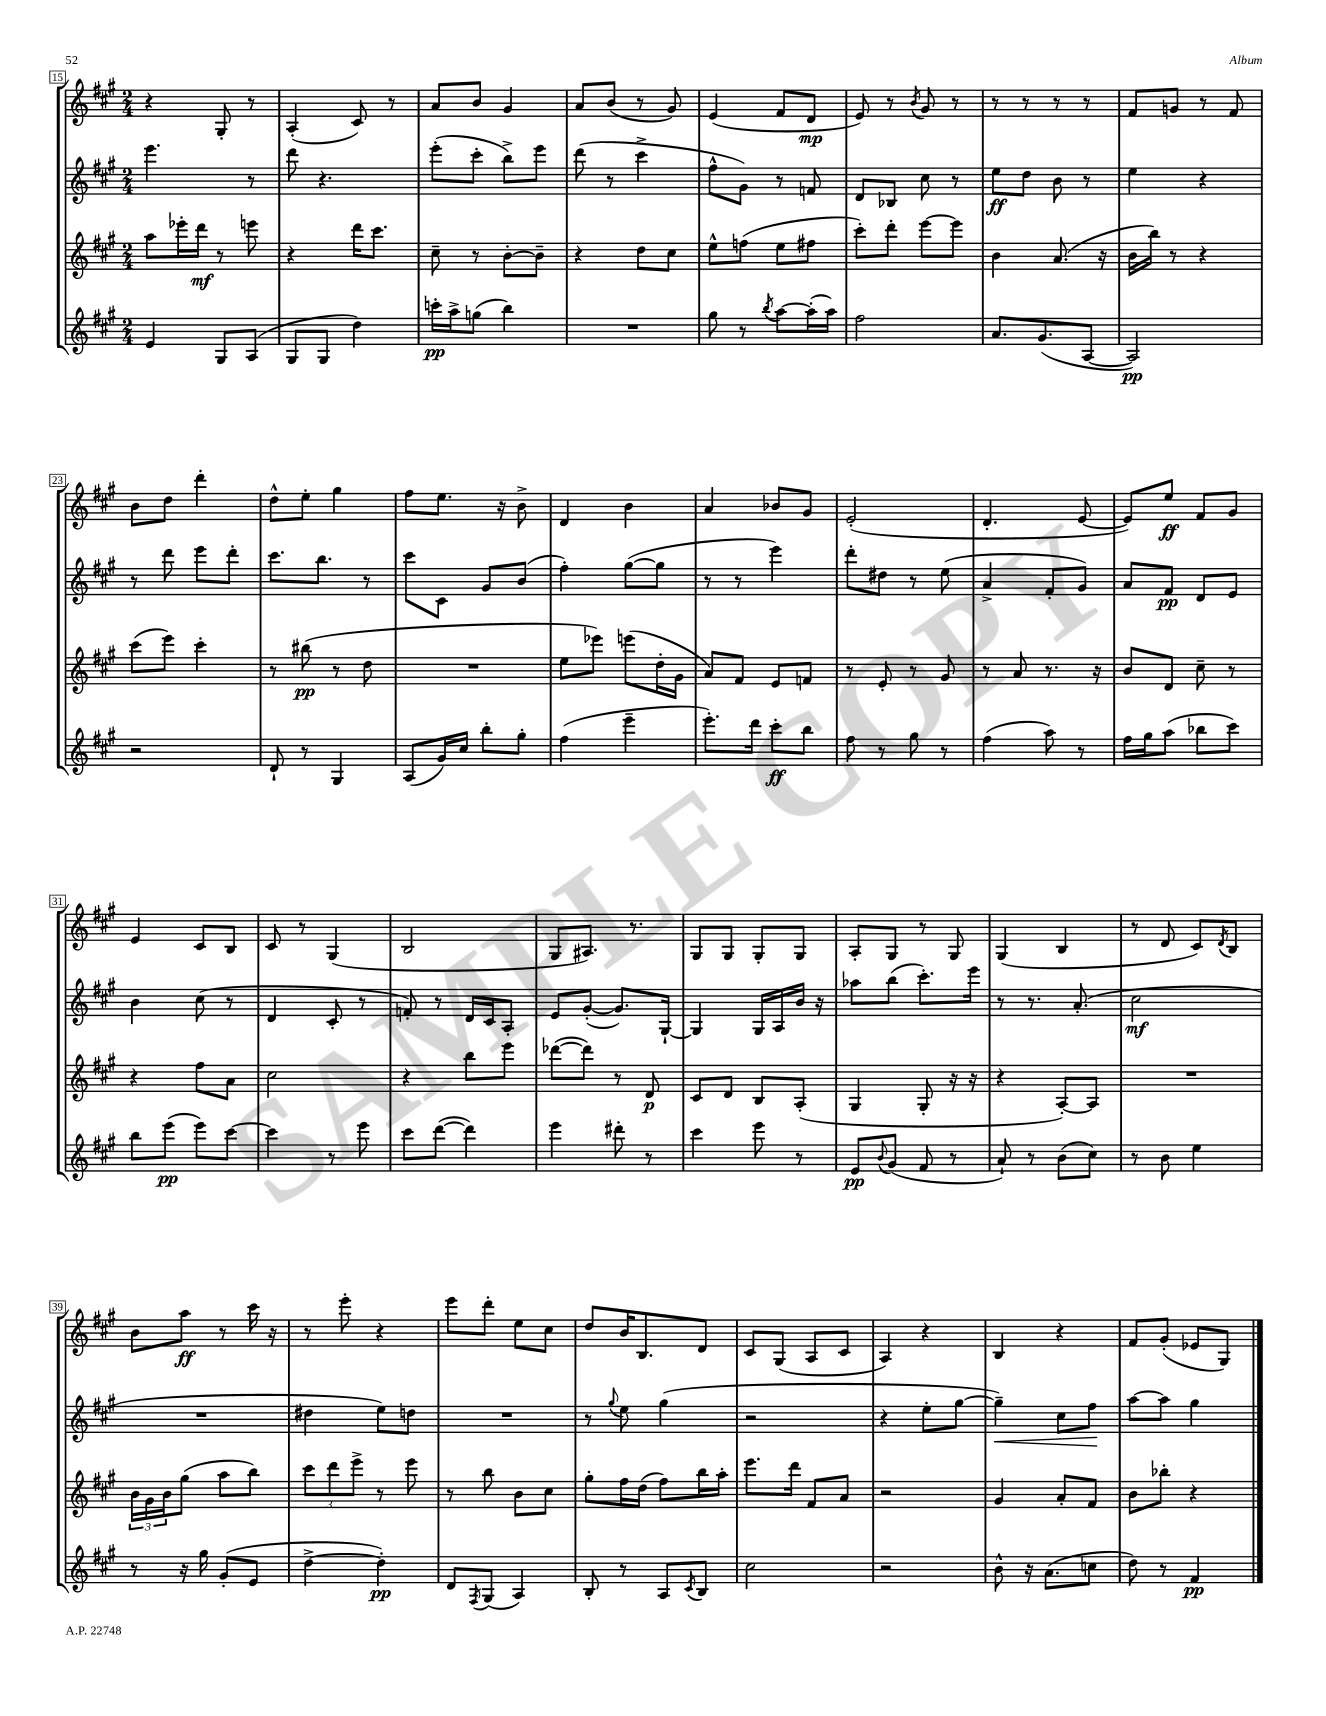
<<
\new StaffGroup <<
\new Staff = "s0" {
    \clef treble \key a \major \numericTimeSignature \time 2/4
    r4 gis8-. r8 |
    a4-.( cis'8) r8 |
    a'8 b'8 gis'4 |
    a'8 b'8( r8 gis'8) |
    e'4( fis'8 d'8\mp |
    e'8) r8 \acciaccatura { b'8 } gis'8 r8 |
    r8 r8 r8 r8 |
    fis'8 g'8 r8 fis'8 |
    b'8 d''8 d'''4-. |
    d''8-^ e''8-. gis''4 |
    fis''8 e''8. r16 b'8-> |
    d'4 b'4 |
    a'4 bes'8 gis'8 |
    e'2-.( |
    d'4.-. e'8~ |
    e'8) e''8\ff fis'8 gis'8 |
    e'4 cis'8 b8 |
    cis'8 r8 gis4( |
    b2 |
    gis8 ais8.) r8. |
    gis8 gis8 gis8-. gis8 |
    a8-. gis8 r8 gis8 |
    gis4( b4 |
    r8 d'8 cis'8) \acciaccatura { d'8 } b8 |
    b'8 a''8\ff r8 cis'''16 r16 |
    r8 e'''8-. r4 |
    e'''8 d'''8-. e''8 cis''8 |
    d''8 b'16 b8. d'8 |
    cis'8 gis8( a8 cis'8 |
    a4) r4 |
    b4 r4 |
    fis'8 gis'8-.( ees'8 gis8) \bar "|." |
}
\new Staff = "s1" {
    \clef treble \key a \major \numericTimeSignature \time 2/4
    e'''4. r8 |
    d'''8 r4. |
    e'''8-.( cis'''8-. b''8->) e'''8 |
    d'''8( r8 cis'''4-> |
    fis''8-^ gis'8) r8 f'8 |
    d'8 bes8 cis''8 r8 |
    e''8\ff d''8 b'8 r8 |
    e''4 r4 |
    r8 d'''8 e'''8 d'''8-. |
    cis'''8. b''8. r8 |
    cis'''8 cis'8 gis'8 b'8( |
    fis''4-.) gis''8~( gis''8 |
    r8 r8 e'''4) |
    d'''8-. dis''8 r8 e''8( |
    a'4-> fis'8-. gis'8) |
    a'8 fis'8\pp d'8 e'8 |
    b'4 cis''8( r8 |
    d'4 cis'8-. r8 |
    f'8-.) r8 d'16 cis'16 a8-. |
    e'8 gis'8~-.( gis'8.) gis16~-! |
    gis4 gis16 a16 b'16 r16 |
    aes''8 b''8( cis'''8.-.) e'''16 |
    r8 r8. a'8.-.( |
    cis''2\mf |
    R2 |
    dis''4 e''8) d''8 |
    R2 |
    r8 \appoggiatura { gis''8 } e''8 gis''4( |
    r2 |
    r4 e''8-. gis''8~ |
    gis''4--\<) cis''8 fis''8\! |
    a''8~ a''8 gis''4 \bar "|." |
}
\new Staff = "s2" {
    \clef treble \key a \major \numericTimeSignature \time 2/4
    a''8 ees'''16-. d'''16\mf r8 e'''8 |
    r4 d'''16 cis'''8. |
    cis''8-- r8 b'8~-. b'8-- |
    r4 d''8 cis''8 |
    e''8-^ f''8( e''8 fis''8 |
    cis'''8-.) d'''8-. e'''8~ e'''8 |
    b'4 a'8.( r16 |
    b'16 b''16) r8 r4 |
    cis'''8( e'''8) cis'''4-. |
    r8 bis''8\pp( r8 d''8 |
    R2 |
    e''8 ees'''8) e'''8( d''16-. gis'16 |
    a'8) fis'8 e'8 f'8 |
    r8 e'8-. r8 gis'8 |
    r8 a'8 r8. r16 |
    b'8 d'8 cis''8-- r8 |
    r4 fis''8 a'8 |
    cis''2 |
    r4 b''8 e'''8 |
    des'''8~( des'''8) r8 d'8\p |
    cis'8 d'8 b8 a8-.( |
    gis4 gis8-. r16 r16 |
    r4 a8~-.) a8 |
    R2 |
    \tuplet 3/2 { b'16 gis'16 b'16 } gis''8( a''8 b''8) |
    \tuplet 3/2 { cis'''8 d'''8 e'''8-> } r8 e'''8 |
    r8 b''8 b'8 cis''8 |
    gis''8-. fis''16 d''16( fis''8) b''16 a''16-. |
    e'''8. d'''16 fis'8 a'8 |
    r2 |
    gis'4 a'8-. fis'8 |
    b'8 bes''8-. r4 \bar "|." |
}
\new Staff = "s3" {
    \clef treble \key a \major \numericTimeSignature \time 2/4
    e'4 gis8 a8( |
    gis8 gis8 d''4) |
    c'''16-.\pp a''16-> g''8( b''4) |
    R2 |
    gis''8 r8 \acciaccatura { b''8 } a''8~ a''16-.( a''16) |
    fis''2 |
    a'8. gis'8.( a8~ |
    a2\pp) |
    r2 |
    d'8-! r8 gis4 |
    a8( gis'16) cis''16 b''8-. gis''8-. |
    fis''4( e'''4-- |
    e'''8.-.) d'''16 cis'''8-.\ff b''8 |
    fis''8 r8 gis''8 r8 |
    fis''4( a''8) r8 |
    fis''16 gis''16 a''8( bes''8 cis'''8) |
    b''8 e'''8\pp( e'''8) cis'''8~ |
    cis'''4 r8 e'''8 |
    cis'''8 d'''8~( d'''4) |
    e'''4 dis'''8-. r8 |
    cis'''4 e'''8 r8 |
    e'8\pp \appoggiatura { b'8 } gis'8( fis'8 r8 |
    a'8-!) r8 b'8( cis''8) |
    r8 b'8 e''4 |
    r8 r16 gis''16 gis'8-.( e'8 |
    d''4~-> d''4-.\pp) |
    d'8 \acciaccatura { fis8 } gis8( a4) |
    b8-. r8 a8 \acciaccatura { cis'8 } b8 |
    cis''2 |
    r2 |
    b'8-^ r16 a'8.( c''8 |
    d''8) r8 fis'4\pp \bar "|." |
}
>>
>>
\layout { \context { \Score currentBarNumber = #15 \override BarNumber.stencil = #(make-stencil-boxer 0.1 0.3 ly:text-interface::print) } }
